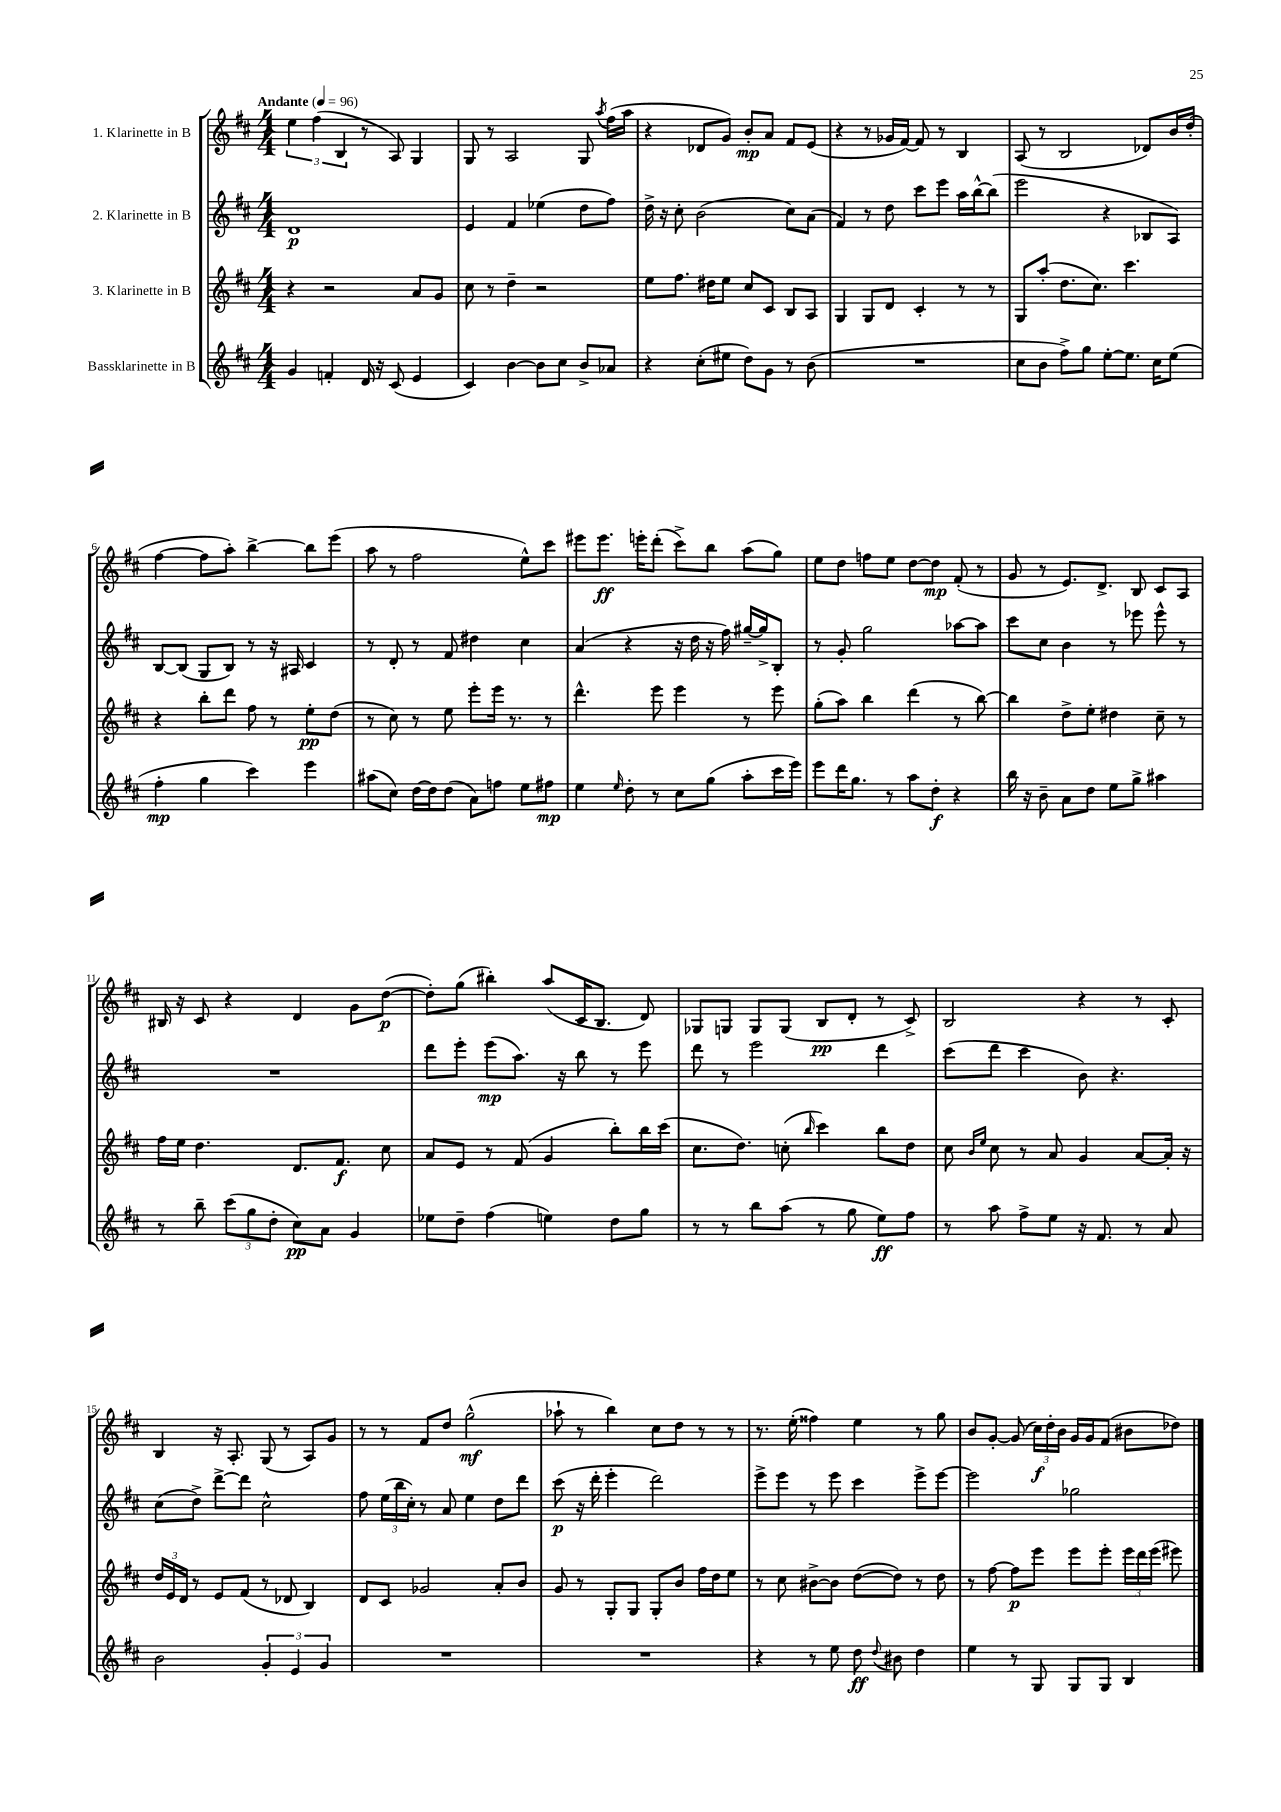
<<
\new StaffGroup <<
\new Staff = "s0" \with { instrumentName = "1. Klarinette in B" } {
    \clef treble \key d \major \numericTimeSignature \time 4/4 \tempo "Andante" 4 = 96
    \autoBeamOff \tuplet 3/2 { e''4 fis''4( b4 } r8 a8) g4 |
    g8 r8 a2 g8 \acciaccatura { a''8 } fis''16[( a''16] |
    r4 des'8[ g'8]) b'8[-.\mp a'8] fis'8[ e'8]( |
    r4 r8 ges'16[ fis'16]~) fis'8 r8 b4 |
    a8( r8 b2 des'8[) b'16 d''16]-.( |
    fis''4~ fis''8[ a''8]-.) b''4~-> b''8[ e'''8]( |
    a''8 r8 fis''2 e''8[-^) cis'''8] |
    eis'''8[ eis'''8.]\ff e'''16[-. d'''8]-.( cis'''8[->) b''8] a''8[( g''8]) |
    e''8[ d''8] f''8[ e''8] d''8[~ d''8]\mp fis'8-.( r8 |
    g'8 r8 e'8.[) d'8.]-> b8 cis'8[ a8] |
    bis16 r16 cis'8 r4 d'4 g'8[ d''8]~\p( |
    d''8[-.) g''8]( bis''4-.) a''8[( cis'16 b8.] d'8) |
    ges8[ g8] g8[ g8]( b8[\pp d'8]-. r8 cis'8->) |
    b2 r4 r8 cis'8-. |
    b4 r16 a8.-. g8( r8 a8[) g'8] |
    r8 r8 fis'8[ d''8] g''2-^\mf( |
    aes''8-! r8 b''4) cis''8[ d''8] r8 r8 |
    r8. e''16-.( fisis''4) e''4 r8 g''8 |
    b'8[ g'8]~-. g'8( \tuplet 3/2 { cis''16[\f) d''16-. b'16] } g'16[ g'16 fis'8]( bis'8[ des''8]) \bar "|." |
}
\new Staff = "s1" \with { instrumentName = "2. Klarinette in B" } {
    \clef treble \key d \major \numericTimeSignature \time 4/4
    \autoBeamOff d'1\p |
    e'4 fis'4 ees''4( d''8[ fis''8]) |
    d''16-> r16 cis''8-. b'2( cis''8[) a'8]( |
    fis'4) r8 d''8 cis'''8[ e'''8] a''16[ b''16~-^ b''8]( |
    e'''2 r4 bes8[ a8]) |
    b8[~ b8]( g8[ b8]) r8 r16 ais16 cis'4 |
    r8 d'8-. r8 fis'8 dis''4 cis''4 |
    a'4( r4 r16 d''16 r16 fis''16) gis''16[~-- gis''16-> b8]-. |
    r8 g'8-. g''2 aes''8[~ aes''8] |
    cis'''8[ cis''8] b'4 r8 ees'''8 ees'''8-^ r8 |
    R1 |
    d'''8[ e'''8]-. e'''8[\mp( a''8.]) r16 b''8 r8 e'''8 |
    d'''8 r8 e'''2 d'''4 |
    cis'''8[( d'''8] cis'''4 b'8) r4. |
    cis''8[( d''8]->) d'''8[~-> d'''8] cis''2-^ |
    fis''8 \tuplet 3/2 { e''16[( b''16 cis''16]-.) } r8 a'8 e''4 d''8[ d'''8] |
    cis'''8\p( r16 d'''16-. e'''4-. d'''2) |
    e'''8[-> e'''8] r8 e'''8 cis'''4 e'''8[-> e'''8]~ |
    e'''2 ges''2 \bar "|." |
}
\new Staff = "s2" \with { instrumentName = "3. Klarinette in B" } {
    \clef treble \key d \major \numericTimeSignature \time 4/4
    \autoBeamOff r4 r2 a'8[ g'8] |
    cis''8 r8 d''4-- r2 |
    e''8[ fis''8.] dis''16[ e''8] cis''8[ cis'8] b8[ a8] |
    g4 g8[ d'8] cis'4-. r8 r8 |
    g8[ a''8]-.( d''8.[ cis''8.]) cis'''4. |
    r4 b''8[-. d'''8] fis''8 r8 e''8[-.\pp d''8]( |
    r8 cis''8) r8 e''8 e'''8[-. e'''16] r8. r8 |
    d'''4.-^ e'''8 e'''4 r8 e'''8 |
    g''8[-.( a''8]) b''4 d'''4( r8 b''8~) |
    b''4 d''8[-> e''8]-. dis''4 cis''8-- r8 |
    fis''16[ e''16] d''4. d'8.[ fis'8.]\f cis''8 |
    a'8[ e'8] r8 fis'8( g'4 b''8[-.) b''16 cis'''16]( |
    cis''8.[ d''8.]) c''8-.( \grace { b''16 } cis'''4) b''8[ d''8] |
    cis''8 \grace { b'16[ e''16] } cis''8 r8 a'8 g'4 a'8[~ a'16]-. r16 |
    \tuplet 3/2 { d''16[ e'16 d'16] } r8 e'8[ fis'8]( r8 des'8 b4) |
    d'8[ cis'8] ges'2 a'8[-. b'8] |
    g'8 r8 g8[-. g8] g8[-. b'8] fis''16[ d''16 e''8] |
    r8 cis''8 bis'8[~-> bis'8] d''8[~( d''8]) r8 d''8 |
    r8 fis''8~ fis''8[\p e'''8] e'''8[ e'''8]-. \tuplet 3/2 { e'''16[ d'''16 e'''16]( } eis'''8) \bar "|." |
}
\new Staff = "s3" \with { instrumentName = "Bassklarinette in B" } {
    \clef treble \key d \major \numericTimeSignature \time 4/4
    \autoBeamOff g'4 f'4-. d'16 r16 cis'8( e'4 |
    cis'4) b'4~ b'8[ cis''8] b'8[-> aes'8] |
    r4 cis''8[-.( eis''8] d''8[) g'8] r8 b'8( |
    R1 |
    cis''8[ b'8] fis''8[->) g''8] e''8[~-. e''8.] cis''16[ e''8]( |
    fis''4-.\mp g''4 cis'''4) e'''4 |
    ais''8[( cis''8]) d''16[~ d''16 d''8]( a'8[) f''8] e''8[ fis''8]\mp |
    e''4 \grace { e''16 } d''8-. r8 cis''8[ g''8]( a''8[-. cis'''16 e'''16]) |
    e'''8[ d'''16 g''8.] r8 a''8[ d''8]-.\f r4 |
    b''16 r16 b'8-- a'8[ d''8] e''8[ g''8]-> ais''4 |
    r8 b''8-- \tuplet 3/2 { cis'''8[( g''8 d''8]-. } cis''8[\pp) a'8] g'4 |
    ees''8[ d''8]-- fis''4( e''4) d''8[ g''8] |
    r8 r8 b''8[ a''8]( r8 g''8 e''8[\ff) fis''8] |
    r8 a''8 fis''8[-> e''8] r16 fis'8. r8 a'8 |
    b'2 \tuplet 3/2 { g'4-. e'4 g'4 } |
    R1 |
    R1 |
    r4 r8 e''8 d''8\ff \appoggiatura { d''8 } bis'8 d''4 |
    e''4 r8 g8 g8[ g8] b4 \bar "|." |
}
>>
>>
